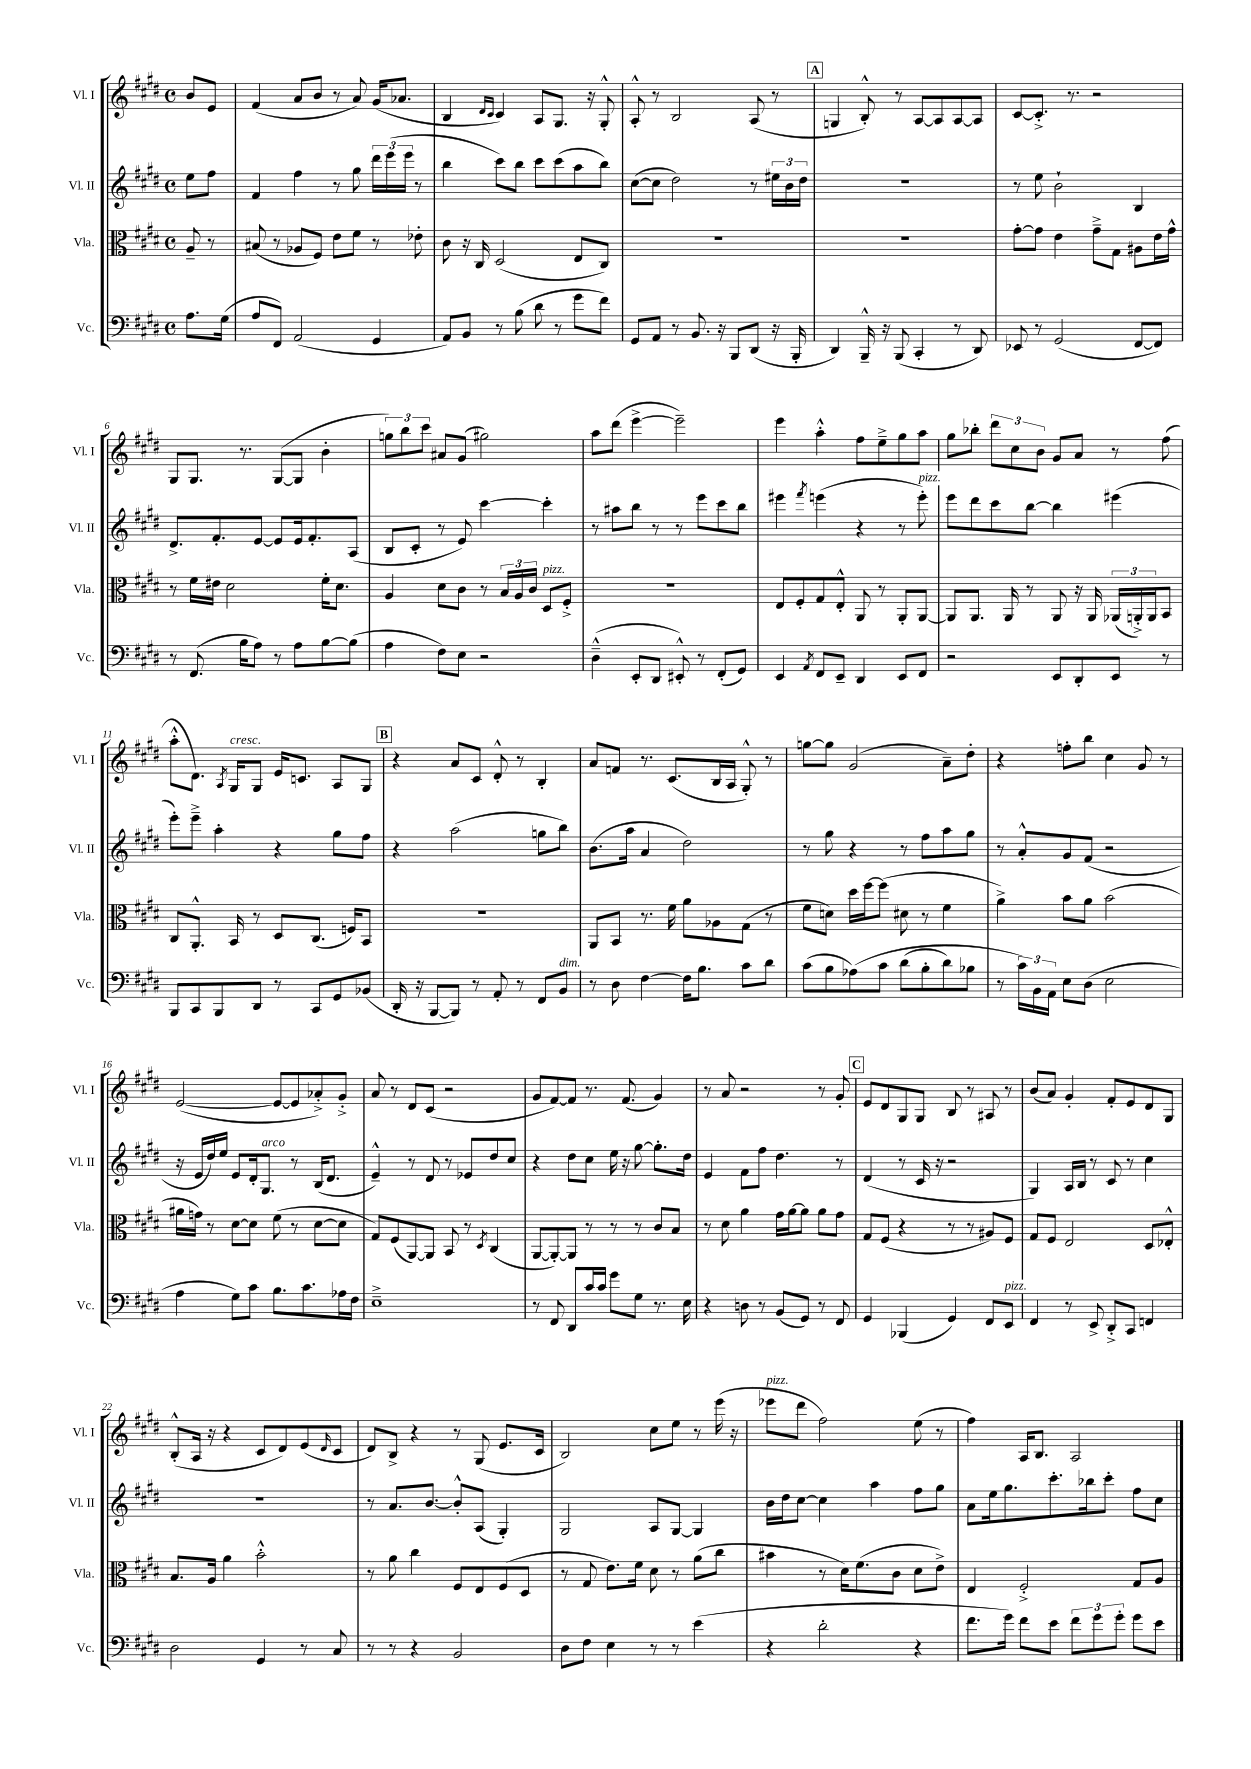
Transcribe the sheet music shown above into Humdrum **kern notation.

**kern	**kern	**kern	**kern
*staff4	*staff3	*staff2	*staff1
*clefF4	*clefC3	*clefG2	*clefG2
*k[f#c#g#d#]	*k[f#c#g#d#]	*k[f#c#g#d#]	*k[f#c#g#d#]
*M4/4	*M4/4	*M4/4	*M4/4
*met(c)	*met(c)	*met(c)	*met(c)
8.A\L	8A~/	8ee\L	8b/L
.	8r	8ff#\J	8e/J
(16G#\Jk	.	.	.
=	=	=	=
8A/L	(8B#/	4f#/	(4f#/
8FF#/J)	8r	.	.
(2AA/	8A-/L	4ff#\	8a/L
.	8F#/J)	.	8b/J
.	8e\L	8r	8r
.	8f#\J	8gg#\	8a/)
4GG#/	8r	24ddd#\LL	(16g#/LK
.	.	(24eee\	.
.	.	.	8.a-/J
.	.	24eee\JJ	.
.	8e-'\	8r	.
=	=	=	=
8AA/L)	8c#\	4bb\	4B/
8BB/J	16r	.	.
.	16C#/	.	.
.	.	.	16qqd#/LL
.	.	.	16qqc#/JJ
8r	(2D#/	8ccc#\L)	4c#/)
(8B\	.	8bb\J	.
8d#\	.	8ccc#\L	8A/L
8r	.	(8ccc#\	8.G#/J
8g#\L	8E/L	8aa\	.
.	.	.	16r
8f#\J)	8C#/J)	8bb\J)	8G#'^^/
=	=	=	=
8GG#/L	1r	([8cc#\L	8A'^^/
8AA/J	.	8cc#\]J	8r
8r	.	2dd#\)	2B/
8.BB/	.	.	.
16r	.	.	.
8BBB/L	.	.	.
(8DD#/J	.	8r	(8A/
16r	.	24ee#\LL	8r
.	.	24b\	.
16BBB'/	.	.	.
.	.	24dd#\JJ	.
=	=	=	=
4DD#/)	1r	1r	4G/
16BBB~^^/	.	.	8B'^^/)
16r	.	.	.
(8BBB/	.	.	8r
4CC#'/	.	.	[8A/L
.	.	.	8A/]
8r	.	.	[8A/
8DD#/)	.	.	8A/]J
=	=	=	=
8EE-/	[8g#'\L	8r	[8c#/L
8r	8g#\]J	8ee\	8.c#'^/]J
(2GG#/	4e\	2b`\	.
.	.	.	8.r
.	8g#~^\L	.	2r
.	8G#\J	.	.
[8FF#/L	8A#\L	4B/	.
8FF#/]J)	16e\L	.	.
.	16g#^^\JJ	.	.
=	=	=	=
8r	8r	8.d#^/L	8G#/L
(8.FF#/	16f#\LL	.	8.G#/J
.	16e#\JJ	8.f#'/	.
.	2d#\	.	.
16B\LK	.	.	8.r
8A\J)	.	[8e/J	.
8r	.	8e/]L	([8G#/L
8A\L	.	16e/k	8G#/]J
.	.	8.f#'/	.
[8B\	16f#'\LK	.	4b'\
.	8.d#\J	.	.
(8B\]J	.	(8A/J	.
=	=	=	=
4A\	4A/	8B/L	12gg\L)
.	.	.	12bb\
.	.	8c#'/J	.
.	.	.	12ccc#\J
8F#\L)	8d#\L	8r	8a#/L
8E\J	8c#\J	8e/)	(8g#/J
2r	8r	[4ccc#\	2gg#\)
.	24B/LL	.	.
.	24A/	.	.
.	24c#/JJ	.	.
.	8D#/L	4ccc#'\]	.
.	8F#'^/J	.	.
=	=	=	=
(4D#~^^\	1r	8r	8aa\L
.	.	8aa#\L	(8ddd#\J
8EE'/L	.	8bb\J	[4eee^\
8DD#/J	.	8r	.
8EE#'^^/)	.	8r	2eee~\])
8r	.	8eee\L	.
(8FF#'/L	.	8ccc#\	.
8GG#/J)	.	8bb\J	.
=	=	=	=
4EE/	8E/L	4eee#\	4eee\
.	8F#'/	.	.
8qAA/	.	8qfff#/	.
8FF#/L	8G#/	(4eee\	4aa'^^\
8EE~/J	8E'^^/J	.	.
4DD#/	8AA/	4r	8ff#\L
.	8r	.	8ee~^\
8EE/L	8AA'/L	8r	8gg#\
8FF#/J	[8AA/J	8eee'\)	8aa\J
=	=	=	=
2r	8AA/]L	8eee\L	8gg#\L
.	8.AA/J	8ddd#\	8bb-'\J
.	.	8ccc#\	12ddd#\L
.	16AA/	.	.
.	.	.	12cc#\
.	8r	[8bb\J	.
.	.	.	12b\J
8EE/L	8AA/	4bb\]	8g#/L
8DD#'/	16r	.	8a/J
.	16AA/	.	.
8EE/J	(24AA-/LL	(4eee#\	8r
.	24AA'^/)	.	.
.	24AA/J	.	.
8r	8BB/J	.	(8ff#\
=	=	=	=
8BBB/L	8C#/L	8eee'\L)	8aa'^^\L
8CC#/	8.AA'^^/J	8eee~^\J	8.d#\J)
8BBB/	.	4aa'\	.
.	.	.	8qA/
.	16BB/	.	16G#/LK
8DD#/J	8r	.	8G#/J
8r	8D#/L	4r	16e/LK
.	.	.	8.c/J
8CC#/L	(8.C#/J	.	.
8GG#/	.	8gg#\L	8A/L
.	16F/LK)	.	.
(8BB-/J	8BB/J	8ff#\J	8G#/J
=	=	=	=
16DD#'/	1r	4r	4r
16r	.	.	.
[8BBB/L	.	.	.
8BBB/]J)	.	(2aa\	8a/L
8r	.	.	8c#/J
8AA'/	.	.	8d#'^^/
8r	.	.	8r
8FF#/L	.	8gg\L	4B'/
8BB/J	.	8bb\J)	.
=	=	=	=
8r	8AA/L	(8.b\L	8a/L
8D#\	8BB/J	.	8f/J
.	.	16aa\Jk	.
[4F#\	8.r	4a/	8.r
.	16f#\	.	(8.c#/L
16F#\]LK	8a\L	2dd#\)	.
8.B\J	.	.	.
.	8A-\	.	16B/L
.	.	.	16A/JJ
8c#\L	(8G#\J	.	8G#'^^/)
8d#\J	8r	.	8r
=	=	=	=
(8c#\L	8f#\L	8r	[8gg\L
8B\	8d\J)	8gg#\	8gg\]J
&(8A-\)	16dd#\LL	4r	(2g#/
.	[16ff#\J	.	.
8c#\J	(8ff#\]J	.	.
(8d#\L	8d#\	8r	.
8B'\	8r	8ff#\L	.
8d#\)	4f#\	8aa\	8a~\L)
8B-\J	.	8gg#\J	8dd#'\J
=	=	=	=
8r	4a^\)	8r	4r
24c#\LL&)	.	8a'^^/L	.
24BB\	.	.	.
24AA\JJ	.	.	.
8E\L	8b\L	8g#/	8ff'\L
(8D#\J	8a\J	(8f#/J	8bb\J
2E\	(2b\	2r	4cc#\
.	.	.	8g#/
.	.	.	8r
=	=	=	=
4A\	16a#\LL	16r	([2e/
.	16g\JJ)	16e/LL	.
.	8r	16dd#/)	.
.	.	16ee/JJ	.
8G#\L)	[8d#\L	8e/L	.
8c#\J	8d#\]J	16d#'/k	.
.	.	8.G#/J	.
8.B\L	(8f#\	.	8e/_L
.	8r	8r	8e/]
8.c#\	.	.	.
.	[8d#\L	(16B/LK	8a-'^/)
.	.	8.d#/J	.
16A-\L	8d#\]J	.	8g#'^/J
16F#\JJ	.	.	.
=	=	=	=
1E~^	8G#/L)	4e~^^/)	8a/
.	(8F#/	.	8r
.	[8AA/)	8r	8d#/L
.	8AA/]J	8d#/	(8c#/J
.	8BB/	8r	2r
.	8r	8e-/L	.
.	8qD#/	.	.
.	(4C#/	8dd#/	.
.	.	8cc#/J	.
=	=	=	=
8r	[8AA/L	4r	8g#/L
8FF#/	8AA'/_)	.	[8f#/)
8DD#/L	8AA/]J	8dd#\L	8f#/]J
16c#/L	8r	8cc#\J	8.r
16c#/JJ	.	.	.
8g#\L	8r	16ee\	.
.	.	16r	(8.f#/
8G#\J	8r	[8gg#\	.
8.r	8c#/L	8.gg#'\]L	4g#/)
.	8B/J	.	.
16E\	.	16dd#\Jk	.
=	=	=	=
4r	8r	4e/	8r
.	8d#\	.	8a/
8D\	4a\	8f#\L	2r
8r	.	8ff#\J	.
(8BB/L	16g#\LL	4.dd#\	.
.	[16a\J	.	.
8GG#/J)	8a\]J	.	.
8r	8a\L	.	8r
8FF#/	8g#\J	8r	8g#'/
=	=	=	=
4GG#/	8G#/L	(4d#/	8e/L
.	(8F#/J	.	8d#/
(4BBB-/	4r	8r	8G#/
.	.	16c#/	8G#/J
.	.	16r	.
4GG#/)	8r	2r	8B/
.	8r	.	8r
8FF#/L	8A#/L)	.	8A#/
8EE/J	8F#/J	.	8r
=	=	=	=
4FF#/	8G#/L	4G#/)	(8b/L
.	8F#/J	.	8a/J)
8r	2E/	16A/LL	4g#'/
.	.	16B/JJ	.
8EE^/	.	8r	.
8DD#'^/L	.	8c#/	8f#'/L
8CC#/J	.	8r	8e/
4FF/	8D#/L	4cc#\	8d#/
.	8E-'^^/J	.	8G#/J
=	=	=	=
2D#\	8.B/L	1r	(8B'^^/L
.	.	.	16A/Jk
.	16A/Jk	.	16r
.	4a\	.	4r
4GG#/	2b'^^\	.	8c#/L
.	.	.	8d#/)
8r	.	.	(8e/
.	.	.	16qqd#/
8C#/	.	.	8c#/J
=	=	=	=
8r	8r	8r	8d#/L)
8r	8a\	8.a/L	8B^/J
4r	4cc#\	.	4r
.	.	[8.b/J	.
2BB/	8F#/L	8b'^^/]L	8r
.	8E/	(8A/J	(8G#/
.	(8F#/	4G#'/)	8.e/L
.	8D#/J	.	.
.	.	.	16c#/Jk
=	=	=	=
8D#\L	8r	2G#/	2B/)
8F#\J	8G#/	.	.
4E\	8.e\L)	.	.
.	16f#\Jk	.	.
8r	8d#\	8A/L	8cc#\L
8r	8r	[8G#/J	8ee\J
(4e\	(8a\L	4G#/]	8r
.	8cc#\J	.	(16eee\
.	.	.	16r
=	=	=	=
4r	4b#\	16b\LL	8eee-\L
.	.	16dd#\J	.
.	.	[8cc#\J	8ddd#\J
2d#'\	8r	4cc#\]	2ff#\)
.	16d#\LK)	.	.
.	(8.f#\	.	.
.	.	4aa\	.
.	8c#\J	.	.
4r	8d#\L	8ff#\L	(8ee\
.	8e^\J)	8gg#\J	8r
=	=	=	=
8.f#\L	4E/	8a\L	4ff#\)
.	.	16ee\k	.
16g#\Jk)	.	8.gg#\	.
8f#\L	2F#'^/	.	16A/LK
.	.	.	8.B/J
8e\J	.	8.ccc#'\	.
12f#\L	.	.	2A/
.	.	16bb-\k	.
12g#\	.	.	.
.	.	8ccc#'\J	.
12g#'\J	.	.	.
8g#\L	8G#/L	8ff#\L	.
8e\J	8A/J	8cc#\J	.
==	==	==	==
*-	*-	*-	*-
